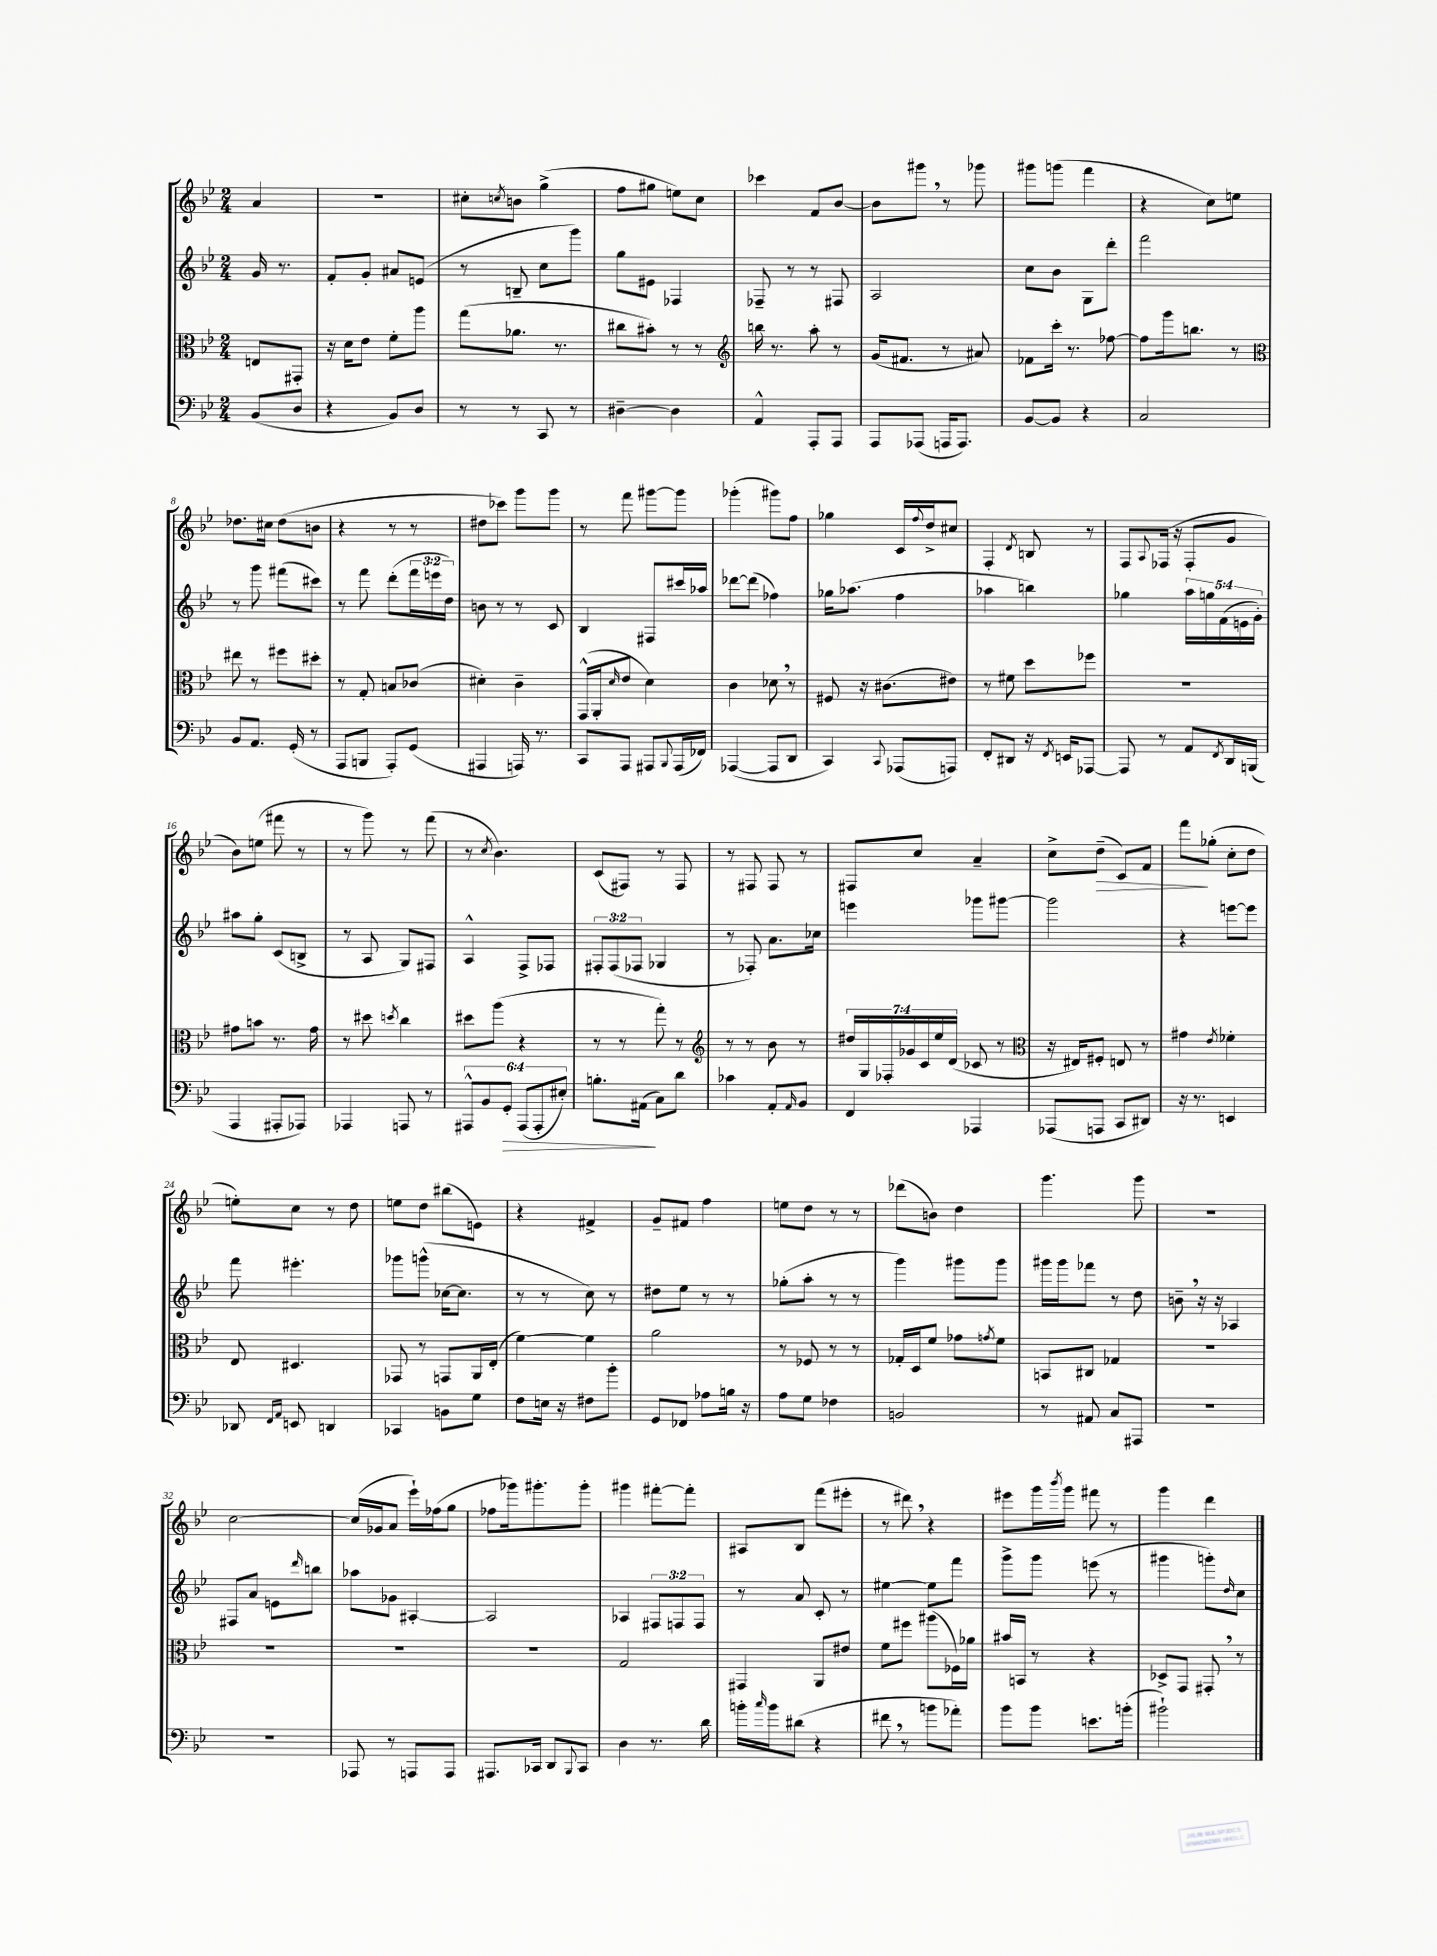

**kern	**kern	**kern	**kern
*staff4	*staff3	*staff2	*staff1
*clefF4	*clefC3	*clefG2	*clefG2
*k[b-e-]	*k[b-e-]	*k[b-e-]	*k[b-e-]
*M2/4	*M2/4	*M2/4	*M2/4
(8BB-	8E	16g	4a
.	.	8.r	.
8D	8GG#'	.	.
=	=	=	=
4r	16r	8f'	2r
.	16d	.	.
.	8e-	8g'	.
8BB-)	8f'	8a#	.
8D	8aa	(8e	.
=	=	=	=
8r	(8gg	8r	8cc#'
.	.	.	8qcc
8r	8.a-	8B~	8b
8CC	.	8cc	(4gg^
.	8.r	.	.
8r	.	8ggg)	.
=	=	=	=
[4D#~	8cc#	8gg	8ff
.	8b#')	8e#	8gg#
4D#]	8r	4F-	8ee)
.	8r	.	8cc
=	=	=	=
*	*clefG2	*	*
4AA^^	16bb	8F-~	4ccc-
.	8.r	.	.
.	.	8r	.
8AAA'	8aa'	8r	8f
8AAA	8r	8F#	[8b-
=	=	=	=
8AAA	(16g	2A	8b-]
.	8.f#	.	.
(8AAA-	.	.	8ggg#
16AAA	8r	.	8r
8.AAA)	.	.	.
.	8a#)	.	8ggg-
=	=	=	=
[8BB-	8f-	8cc	8ggg#
8BB-]	16ccc'	8b-	(8ggg
.	8.r	.	.
4r	.	8G	4fff
.	[8ff-	8ddd'	.
=	=	=	=
2C	8ff-]	2fff	4r
.	16ggg	.	.
.	8.bb	.	.
.	.	.	8cc)
.	8r	.	8ee
=	=	=	=
*	*clefC3	*	*
8BB-	8ee#	8r	8.dd-
8.AA	8r	8ggg	.
.	.	.	16cc#
.	8ff#	(8fff#	(8dd-
(16GG'	.	.	.
8r	8dd#'	8ccc#)	8b
=	=	=	=
8AAA	8r	8r	4r
8BBB	8G'	8fff	.
8AAA')	8B	(8ddd'	8r
(8GG	(8c-	24fff	8r
.	.	24eee	.
.	.	24dd)	.
=	=	=	=
4AAA#	4d#')	8b	8dd#
.	.	8r	8ccc-)
16AAA)	4c~	8r	8ggg
8.r	.	.	.
.	.	8c	8ggg
=	=	=	=
8CC	(16GG^^	4B-	8r
.	16AA'	.	.
.	16qqd	.	.
8AAA	8e-	.	8fff
8AAA#	4d)	8F#	[8ggg#
8qqBBB-	.	.	.
(16AAA#	.	16ccc#	8ggg#]
16FF-)	.	16aa-	.
=	=	=	=
([4AAA-	4c	[8ddd-	(4ggg-'
.	.	(8ddd-]	.
8AAA-]	8d-	4ff-)	8ggg#)
8DD	8r	.	8ff
=	=	=	=
4CC)	8F#	16gg-	4gg-
.	.	(8.aa-	.
.	16r	.	.
.	(8.c#	.	.
8qqCC	.	.	.
(8AAA-	.	4ff	16c
.	.	.	8qqff
.	.	.	16dd^
8AAA)	8e#)	.	8cc#
=	=	=	=
8FF'	8r	4aa-	4F'
8DD#	8f#	.	.
.	.	.	8qd
16r	8dd	4bb)	8B
8qFF	.	.	.
16EE	.	.	.
[8AAA-	8ff-	.	8r
=	=	=	=
8AAA-]	2r	4gg-	8F
.	.	.	8qqA
8r	.	.	(16F-
.	.	.	16r
8AA	.	20aa	8F-'
.	.	20gg	.
.	.	(20f	.
8qFF	.	.	.
16DD	.	.	8g
.	.	20e	.
(16BBB	.	.	.
.	.	20g')	.
=	=	=	=
4AAA	8g#	8aa#	8b-)
.	8b	8gg'	(8ee
8AAA#'	8.r	(8c	8fff#
8AAA-)	.	8B^	8r
.	16g#	.	.
=	=	=	=
4AAA-	8r	8r	8r
.	8dd#	8A	8ggg)
.	8qdd	.	.
8AAA	4cc	8G)	8r
8r	.	8F#	(8fff
=	=	=	=
12AAA#^^	8dd#	4A^^	8r
12BB-	.	.	.
.	.	.	8qcc
.	(8aa	.	4.b-)
12GG'	.	.	.
(12AAA#	4r	8F^	.
12AAA#'	.	.	.
.	.	8F-	.
12E#')	.	.	.
=	=	=	=
8.B'	8r	12F#'	(8c
.	.	(12F#	.
.	8r	.	8F#)
.	.	12F-	.
(16AA#	.	.	.
8C)	8gg')	4G-	8r
8d	8r	.	8F#
=	=	=	=
*	*clefG2	*	*
4c-	8r	8r	8r
.	8r	8F-')	8F#
8AA'	8b-	8.a	8F#
16qqAA	.	.	.
8BB-	8r	.	8r
.	.	16cc-	.
=	=	=	=
4FF	28dd#	4eee	8F#
.	28G	.	.
.	28F-'	.	.
.	28g-	.	.
.	.	.	8cc
.	28c	.	.
.	28ee-	.	.
.	(28d	.	.
4AAA-	8c-	8ggg-	4a~
.	8r	[8ggg#	.
=	=	=	=
*	*clefC3	*	*
(8AAA-	16r	2ggg#]	8cc^
.	16E#)	.	.
8AAA	8F#'	.	(8dd~
8CC	8E	.	8c)
8DD#)	8r	.	8f
=	=	=	=
16r	4g#	4r	8fff
8.r	.	.	.
.	.	.	(8gg-'
.	8qe-	.	.
4EE	4f-'	[8eee	8cc'
.	.	8eee]	8dd
=	=	=	=
8DD-	8E-	8fff	8ee')
16qqFF	.	.	.
16qqAA	.	.	.
8EE	4.D#	4.eee#'	8cc
4DD	.	.	8r
.	.	.	8dd
=	=	=	=
4CC-	8GG-	8ggg-	8ee
.	8r	(8ggg^^	8dd
8BB	8GG	[16cc-	(8bb#
.	.	8.cc-]	.
8G	16AA	.	8e)
.	(16E-'	.	.
=	=	=	=
8F	[4f)	8r	4r
16E	.	8r	.
16r	.	.	.
8F#	4f]	8cc)	4f#^
8b-'	.	8r	.
=	=	=	=
8GG	2a	8dd#	8g~
8FF-	.	8ee-	8f#
8A-	.	8r	4ff
16B	.	8r	.
16r	.	.	.
=	=	=	=
8A	8r	(8gg-'	8ee
8G	8F-	8aa'	8dd
4F-	8r	8r	8r
.	8r	8r	8r
=	=	=	=
2BB	16G-'	4ggg)	(8ddd-
.	16D	.	.
.	8f	.	8b)
.	8g-	8ggg#	4dd
.	8qg	.	.
.	8f	8ggg#	.
=	=	=	=
8r	8BB	16ggg#	4.ggg
.	.	16ggg#	.
8AA#	8C#	8fff-	.
8C	4G-	8r	.
8AAA#	.	8dd	8ggg
=	=	=	=
2r	2r	8b~	2r
.	.	16r	.
.	.	16r	.
.	.	4A-	.
=	=	=	=
2r	2r	8F#	[2cc
.	.	8a	.
.	.	8e	.
.	.	16qqddd	.
.	.	8bb	.
=	=	=	=
8AAA-	2r	8aa-	(16cc]
.	.	.	16g-
8r	.	8g-	8a
8AAA	.	[4A#'	16eee-`)
.	.	.	(16ff-
8AAA	.	.	8gg
=	=	=	=
8.AAA#	2r	2A#]	8ff-
.	.	.	16ggg-)
16CC-	.	.	8.ggg#'
8DD	.	.	.
8qqBBB-	.	.	.
8CC-	.	.	8ggg#'
=	=	=	=
4D	2G	4A-	4ggg#
8.r	.	12F#	[8fff#'
.	.	12F	.
.	.	.	8fff#']
.	.	12F	.
16d	.	.	.
=	=	=	=
16b'	4GG#	8r	8A#
16qqcc	.	.	.
16b	.	.	.
(8d#	.	8a	8B-
4r	8AA	8c'	(8fff
.	8e#	8r	8eee#'
=	=	=	=
8f#	8f	[4ee#	8r
8r	8ff#	.	8ddd#)
8b	(8aa#	8ee#]	4r
8a-')	16F-)	8fff	.
.	16a-	.	.
=	=	=	=
8b-	16b#	8ggg^	8eee#
.	16BB	.	.
8b-	8r	8ggg	16ggg
.	.	.	8qbbb-
.	.	.	16ggg
8.e	4r	(8eee	8fff#
.	.	8r	8r
(16b'	.	.	.
=	=	=	=
2b#`)	8D-^	4ggg#	4ggg
.	8GG	.	.
.	8GG#'	8ggg')	4ddd
.	.	16qqdd	.
.	8r	8cc	.
==	==	==	==
*-	*-	*-	*-
